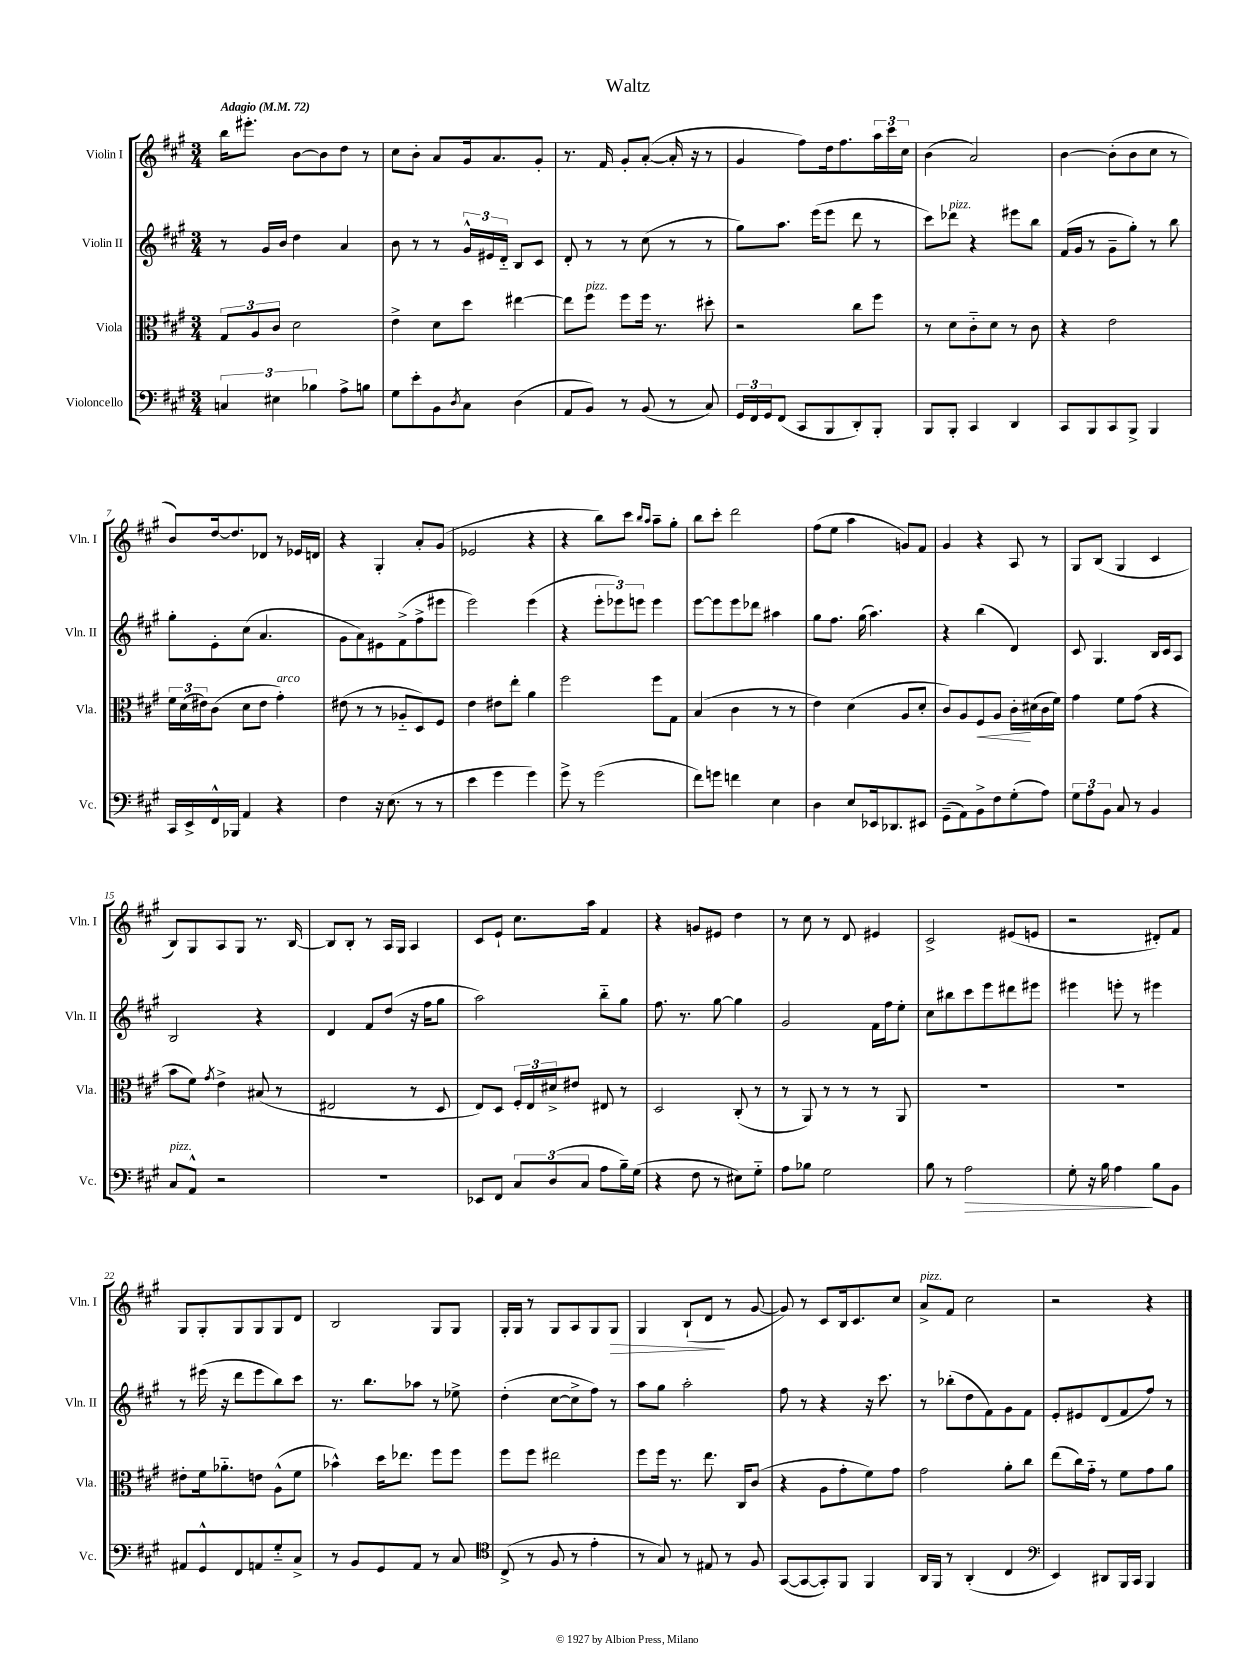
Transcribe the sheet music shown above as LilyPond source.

\header { title = "Waltz" }
<<
\new StaffGroup <<
\new Staff = "s0" \with { instrumentName = "Violin I" shortInstrumentName = "Vln. I" } {
    \clef treble \key a \major \numericTimeSignature \time 3/4 \tempo "Adagio" 4 = 72
    b''16 eis'''8.-. b'8~ b'8 d''8 r8 |
    cis''8 b'8-. a'8 gis'16 a'8. gis'8-. |
    r8. fis'16 gis'8-. a'8~-.( a'16-. r16 r8 |
    gis'4 fis''8) d''16 fis''8. \tuplet 3/2 { a''16 cis'''16 cis''16 } |
    b'4( a'2) |
    b'4~ b'8-.( b'8 cis''8 r8 |
    b'8) d''16~ d''8. des'8 r8 ees'16 d'16 |
    r4 gis4-. a'8-. gis'8( |
    ees'2 r4 |
    r4 b''8) cis'''8 \grace { b''16 a''16 } a''8-- gis''8-. |
    b''8 cis'''8-. d'''2 |
    fis''8( e''8 a''4 g'8) fis'8 |
    gis'4 r4 a8 r8 |
    gis8 b8( gis4 cis'4 |
    b8) gis8 a8 gis8 r8. b16~ |
    b8 b8-. r8 a16 gis16 a4 |
    cis'8 e'8-! cis''8. a''16 fis'4 |
    r4 g'8 eis'8 d''4 |
    r8 cis''8 r8 d'8 eis'4 |
    cis'2-> eis'8( e'8 |
    r2 dis'8-.) fis'8 |
    gis8 gis8-. gis8 gis8 gis8 d'8 |
    b2 gis8 gis8 |
    gis16-. gis16 r8 gis8 a8 gis8 gis8\> |
    gis4 b8-!( d'8\! r8 gis'8~ |
    gis'8) r8 cis'8 b16 cis'8. cis''8 |
    a'8->^\markup { \italic "pizz." } fis'8 cis''2 |
    r2 r4 \bar "|." |
}
\new Staff = "s1" \with { instrumentName = "Violin II" shortInstrumentName = "Vln. II" } {
    \clef treble \key a \major \numericTimeSignature \time 3/4
    r8 gis'16 b'16 d''4 a'4 |
    b'8 r8 r8 \tuplet 3/2 { gis'16-^ eis'16 d'16-_ } b8 cis'8 |
    d'8-. r8 r8 cis''8( r8 r8 |
    gis''8) a''8. e'''16( e'''8 d'''8 r8 |
    cis'''8) des'''8^\markup { \italic "pizz." } r4 eis'''8 b''8 |
    fis'16( gis'16 r8 gis'8-- gis''8-.) r8 b''8 |
    gis''8-. e'8-. cis''8( a'4. |
    gis'8 a'8) eis'8 fis'8->( fis''8-> eis'''8 |
    e'''2) e'''4( |
    r4 \tuplet 3/2 { e'''8-. ees'''8) e'''8 } e'''4 |
    e'''8~ e'''8 e'''8 des'''8 ais''4 |
    gis''8 fis''8. gis''16( a''4.) |
    r4 b''4( d'4) |
    cis'8 gis4. b16 cis'16 a8 |
    b2 r4 |
    d'4 fis'8 d''8( r16 fis''16 gis''8 |
    a''2) b''8-_ gis''8 |
    fis''8. r8. gis''8~ gis''4 |
    gis'2 fis'16 fis''16 e''8-. |
    cis''8 bis''8 cis'''8 e'''8 dis'''8 eis'''8 |
    eis'''4 e'''8-. r8 eis'''4 |
    r8 eis'''16( r16 d'''8 eis'''8 b''8) cis'''8 |
    r8. b''8. aes''8 r8 ees''8-> |
    d''4-.( cis''8~ cis''8-> fis''8) r8 |
    a''8 gis''8 a''2-. |
    fis''8 r8 r4 r16 cis'''8. |
    r8 bes''8-.( d''8 fis'8) gis'8 fis'8 |
    e'8-. eis'8 d'8( fis'8 fis''8) r8 \bar "|." |
}
\new Staff = "s2" \with { instrumentName = "Viola" shortInstrumentName = "Vla." } {
    \clef alto \key a \major \numericTimeSignature \time 3/4
    \tuplet 3/2 { gis8 a8 cis'8 } d'2 |
    e'4-> d'8 d''8 eis''4~ |
    eis''8 fis''8^\markup { \italic "pizz." } fis''8 fis''16 r8. dis''8-. |
    r2 cis''8 fis''8 |
    r8 d'8 cis'8-_ d'8 r8 cis'8 |
    r4 e'2 |
    \tuplet 3/2 { fis'16 d'16( eis'16) } cis'8( d'8 eis'8 gis'4-.^\markup { \italic "arco" }) |
    eis'8( r8 r8 aes8-_ d8) fis8 |
    e'4 eis'8 e''8-. a'4 |
    fis''2 fis''8 gis8 |
    b4( cis'4 r8 r8 |
    e'4) d'4( a8 d'8-. |
    cis'8) a8 fis8\< a8 cis'16-.\! dis'16( cis'16 fis'16) |
    gis'4 fis'8 gis'8( r4 |
    b'8 fis'8) \acciaccatura { gis'8 } e'4-> bis8( r8 |
    eis2 r8 d8 |
    e8) d8 \tuplet 3/2 { fis16-. e16 dis'16-> } eis'8 eis8 r8 |
    d2 cis8-.( r8 |
    r8 a,8) r8 r8 r8 a,8 |
    R2. |
    R2. |
    eis'8-. fis'16 aes'8.-_ e'8 a8-^( fis'8 |
    bes'4-^) d''16 ees''8. fis''8 fis''8 |
    fis''8 fis''8 eis''2 |
    fis''8 fis''16 r8. e''8. cis16 cis'8( |
    r4 a8 gis'8-. fis'8) gis'8 |
    gis'2 a'8-. cis''8 |
    e''8( cis''16) gis'16-_ r8 fis'8 gis'8 a'8 \bar "|." |
}
\new Staff = "s3" \with { instrumentName = "Violoncello" shortInstrumentName = "Vc." } {
    \clef bass \key a \major \numericTimeSignature \time 3/4
    \tuplet 3/2 { c4 eis4 bes4 } a8-> b8 |
    gis8 e'8-. b,8 \acciaccatura { d8 } cis8 d4( |
    a,8 b,8) r8 b,8( r8 cis8) |
    \tuplet 3/2 { gis,16 fis,16 gis,16 } fis,8( cis,8 b,,8 d,8-.) b,,8-. |
    b,,8 b,,8-. cis,4 d,4 |
    cis,8 b,,8 cis,8 b,,8-> b,,4 |
    cis,16 e,16-> fis,16-^ bes,,16 a,4 r4 |
    fis4 r16 e8.( r8 r8 |
    e'4 gis'4 gis'4) |
    gis'8-> r8 gis'2( |
    fis'8) g'8 f'4 e4 |
    d4 e8 ees,16 des,8. eis,8 |
    gis,8--( a,8) b,8-> fis8 gis8-.( a8) |
    \tuplet 3/2 { gis8 a8 b,8 } cis8 r8 b,4 |
    cis8^\markup { \italic "pizz." } a,8-^ r2 |
    R2. |
    ees,8 fis,8 \tuplet 3/2 { cis8 d8( cis8 } a8 b16--) gis16( |
    r4 fis8 r8 eis8) gis8-_ |
    a8 bes8 gis2 |
    b8 r8 a2\> |
    gis8-. r16 b16 a4\! b8 b,8 |
    ais,8 gis,8-^ fis,8 a,8 gis8-_ cis8-> |
    r8 b,8 gis,8 a,8 r8 cis8 |
    \clef tenor cis8->( r8 fis8 r8 e'4-. |
    r8 gis8) r8 eis8 r8 fis8 |
    gis,8~( gis,8~ gis,8-.) fis,8 fis,4 |
    a,16 fis,16 r8 a,4-.( cis4 |
    \clef bass e,4) dis,8 b,,16 cis,16 b,,4 \bar "|." |
}
>>
>>
